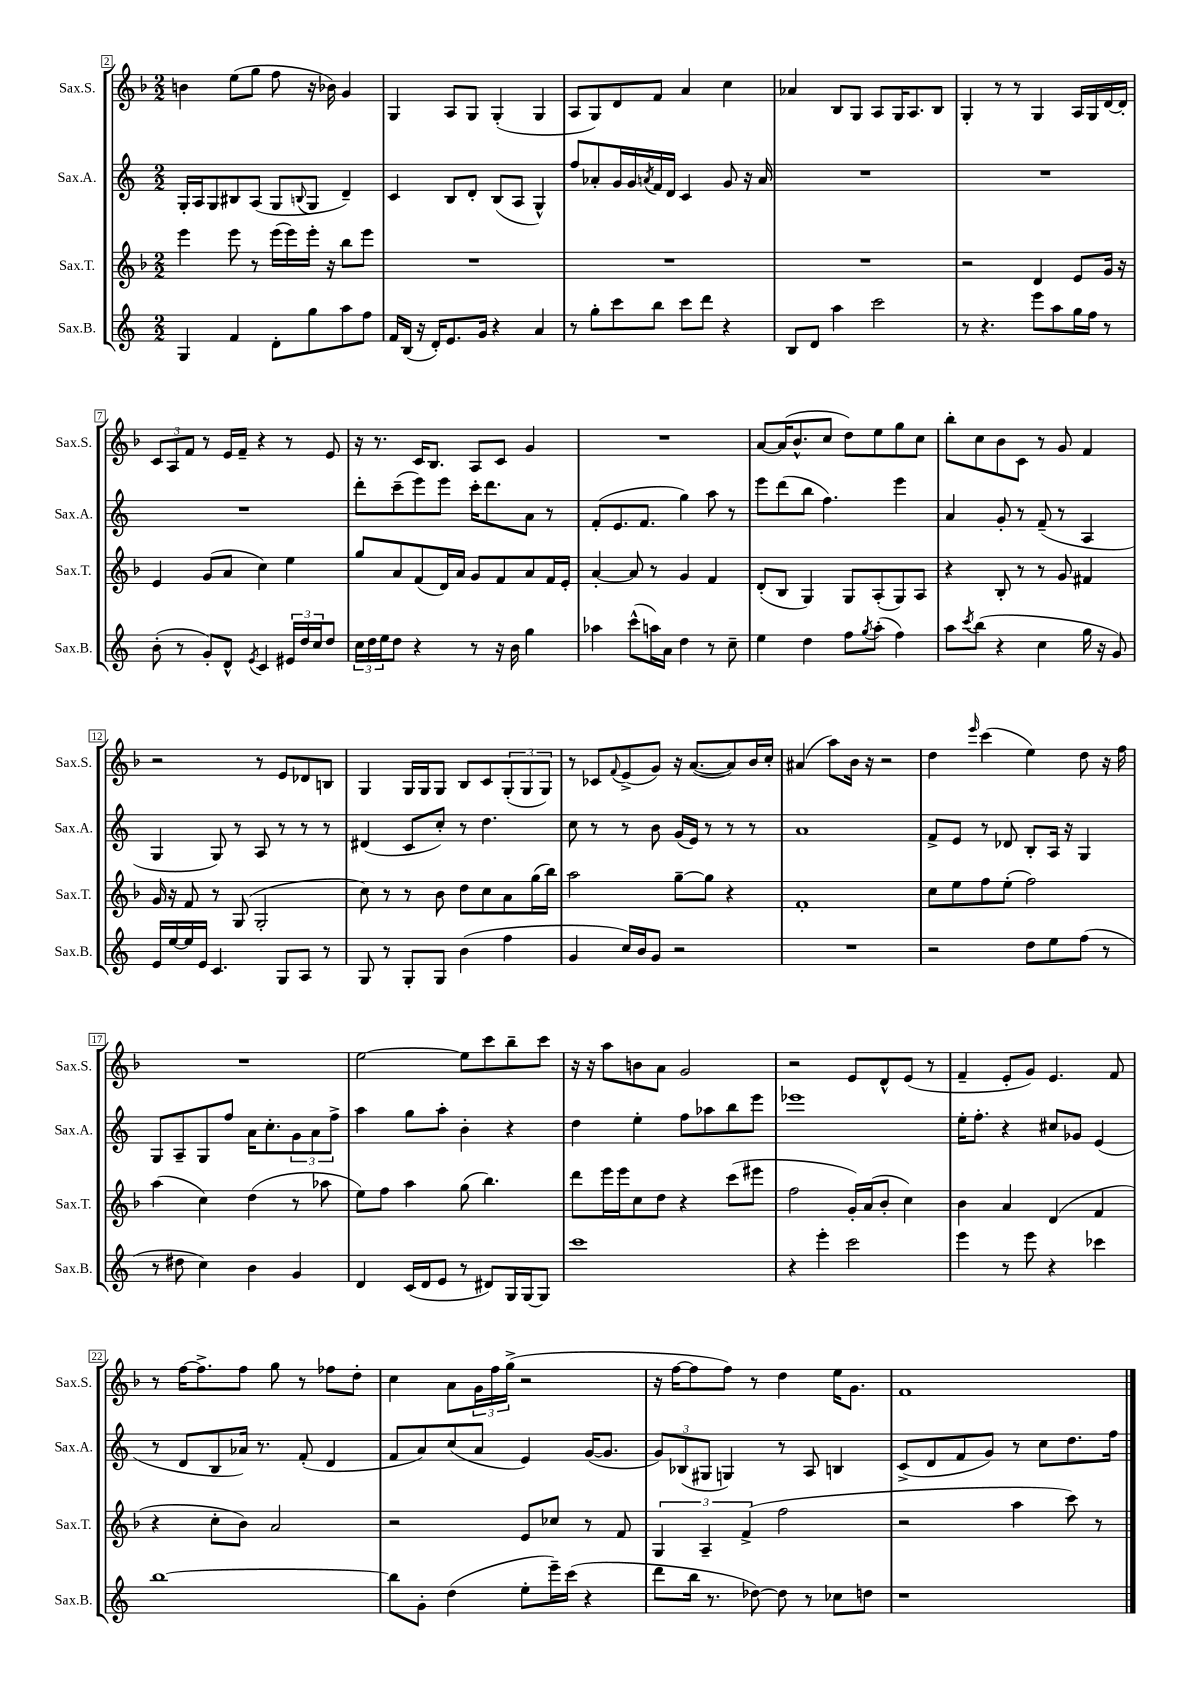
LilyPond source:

<<
\new StaffGroup <<
\new Staff = "s0" \with { instrumentName = "Sax.S." shortInstrumentName = "Sax.S." } {
    \clef treble \key f \major \numericTimeSignature \time 2/2
    b'4 e''8( g''8 f''8 r16 bes'16) g'4 |
    g4 a8 g8 g4-.( g4 |
    a8 g8) d'8 f'8 a'4 c''4 |
    aes'4 bes8 g8 a8 g16 a8. bes8 |
    g4-. r8 r8 g4 a16 g16 d'16~ d'16-. |
    \tuplet 3/2 { c'8 a8 f'8 } r8 e'16 f'16-- r4 r8 e'8 |
    r16 r8. c'16 bes8. a8 c'8 g'4 |
    R1 |
    a'8~ a'16( bes'8.-^ c''8 d''8) e''8 g''8 c''8 |
    bes''8-. c''8 bes'8 c'8 r8 g'8 f'4 |
    r2 r8 e'8 des'8 b8 |
    g4 g16 g16 g8 bes8 c'8 \tuplet 3/2 { g8-.( g8 g8) } |
    r8 ces'8 \appoggiatura { f'8 } e'8->( g'8) r16 a'8.~( a'8) bes'16 c''16-. |
    ais'4( a''8) bes'16 r16 r2 |
    d''4 \grace { e'''16 } c'''4( e''4) d''8 r16 f''16 |
    R1 |
    e''2~ e''8 c'''8 bes''8-- c'''8 |
    r16 r16 a''8 b'8 a'8 g'2 |
    r2 e'8 d'8-^ e'8( r8 |
    f'4-- e'8-. g'8) e'4. f'8 |
    r8 f''16~ f''8.-> f''8 g''8 r8 fes''8 d''8-. |
    c''4 a'8 \tuplet 3/2 { g'16 f''16 g''16->( } r2 |
    r16 f''16~ f''8 f''8) r8 d''4 e''16 g'8. |
    f'1 \bar "|." |
}
\new Staff = "s1" \with { instrumentName = "Sax.A." shortInstrumentName = "Sax.A." } {
    \clef treble \key c \major \numericTimeSignature \time 2/2
    g16-. a16 g8 bis8 a8( g8 \appoggiatura { b8 } g8 d'4--) |
    c'4 b8 d'8-. b8( a8 g4-^) |
    f''8 aes'8-. g'16 g'16 \acciaccatura { a'8 } f'16 d'16 c'4 g'8 r16 a'16 |
    R1 |
    R1 |
    R1 |
    d'''8-. c'''8--( e'''8) e'''8 c'''16-. d'''8. a'8 r8 |
    f'8-.( e'8. f'8. g''4) a''8 r8 |
    e'''8 d'''8( b''8 f''4.) e'''4 |
    a'4 g'8-. r8 f'8--( r8 a4 |
    g4 g8) r8 a8 r8 r8 r8 |
    dis'4( c'8 c''8-.) r8 d''4. |
    c''8 r8 r8 b'8 g'16( e'16) r8 r8 r8 |
    a'1 |
    f'8-> e'8 r8 des'8 b8-. a16 r16 g4 |
    g8 a8-- g8 f''8 a'16 c''8.-. \tuplet 3/2 { g'8 a'8 f''8-> } |
    a''4 g''8 a''8-. b'4-. r4 |
    d''4 e''4-. f''8 aes''8 b''8 e'''8 |
    ees'''1 |
    e''16-. f''8.-. r4 cis''8 ges'8 e'4( |
    r8 d'8 b8 aes'16) r8. f'8-.( d'4 |
    f'8 a'8) c''8( a'8 e'4) g'16~( g'8. |
    \tuplet 3/2 { g'8) bes8( gis8 } g4) r8 a8 b4 |
    c'8->( d'8 f'8 g'8) r8 c''8 d''8. f''16 \bar "|." |
}
\new Staff = "s2" \with { instrumentName = "Sax.T." shortInstrumentName = "Sax.T." } {
    \clef treble \key f \major \numericTimeSignature \time 2/2
    e'''4 e'''8 r8 e'''16( e'''16) e'''16-. r16 bes''8 e'''8 |
    R1 |
    R1 |
    R1 |
    r2 d'4 e'8 g'16 r16 |
    e'4 g'8( a'8 c''4) e''4 |
    g''8 a'8 f'8( d'16) a'16 g'8 f'8 a'8 f'16 e'16-. |
    a'4~-. a'8 r8 g'4 f'4 |
    d'8-.( bes8 g4) g8 a8-.( g8) a8 |
    r4 bes8-. r8 r8 g'8 fis'4 |
    g'16 r16 f'8 r8 g8( g2-. |
    c''8) r8 r8 bes'8 d''8 c''8 a'8 g''16( bes''16) |
    a''2 g''8~-- g''8 r4 |
    f'1-. |
    c''8 e''8 f''8 e''8-.( f''2) |
    a''4( c''4) d''4( r8 aes''8 |
    e''8) f''8 a''4 g''8( bes''4.) |
    d'''8 e'''16 e'''16 c''8 d''8 r4 c'''8( eis'''8 |
    f''2 g'16-.) a'16( bes'8-. c''4) |
    bes'4 a'4 d'4( f'4 |
    r4 c''8-. bes'8) a'2 |
    r2 e'8 ces''8 r8 f'8 |
    \tuplet 3/2 { g4 a4-- f'4->( } f''2 |
    r2 a''4 c'''8) r8 \bar "|." |
}
\new Staff = "s3" \with { instrumentName = "Sax.B." shortInstrumentName = "Sax.B." } {
    \clef treble \key c \major \numericTimeSignature \time 2/2
    g4 f'4 d'8-. g''8 a''8 f''8 |
    f'16 b16( r16 d'16-.) e'8. g'16 r4 a'4 |
    r8 g''8-. c'''8 b''8 c'''8 d'''8 r4 |
    b8 d'8 a''4 c'''2 |
    r8 r4. e'''8 a''8 g''16 f''16 r8 |
    b'8-.( r8 g'8-.) d'8-^ \acciaccatura { e'8 } c'4 \tuplet 3/2 { eis'16 d''16 c''16 } d''8 |
    \tuplet 3/2 { c''16 d''16 e''16 } d''8 r4 r8 r16 b'16 g''4 |
    aes''4 c'''8-^( a''16) a'16 d''4 r8 c''8-- |
    e''4 d''4 f''8 \acciaccatura { g''8 } a''8-.( f''4) |
    a''8 \acciaccatura { c'''8 } b''8( r4 c''4 g''16 r16 g'8) |
    e'16 e''16~ e''16 e'16 c'4. g8 a8 r8 |
    g8 r8 g8-. g8 b'4( f''4 |
    g'4 c''16) b'16 g'8 r2 |
    R1 |
    r2 d''8 e''8 f''8( r8 |
    r8 dis''8 c''4) b'4 g'4 |
    d'4 c'16( d'16 e'8 r8 dis'8) g16 g16~ g8 |
    c'''1 |
    r4 e'''4-. c'''2 |
    e'''4 r8 e'''8 r4 ces'''4 |
    b''1~ |
    b''8 g'8-. d''4( e''8-. e'''16--) c'''16( r4 |
    d'''8 b''16 r8. des''8~) des''8 r8 ces''8 d''8 |
    r1 \bar "|." |
}
>>
>>
\layout { \context { \Score currentBarNumber = #2 \override BarNumber.stencil = #(make-stencil-boxer 0.1 0.3 ly:text-interface::print) } }
